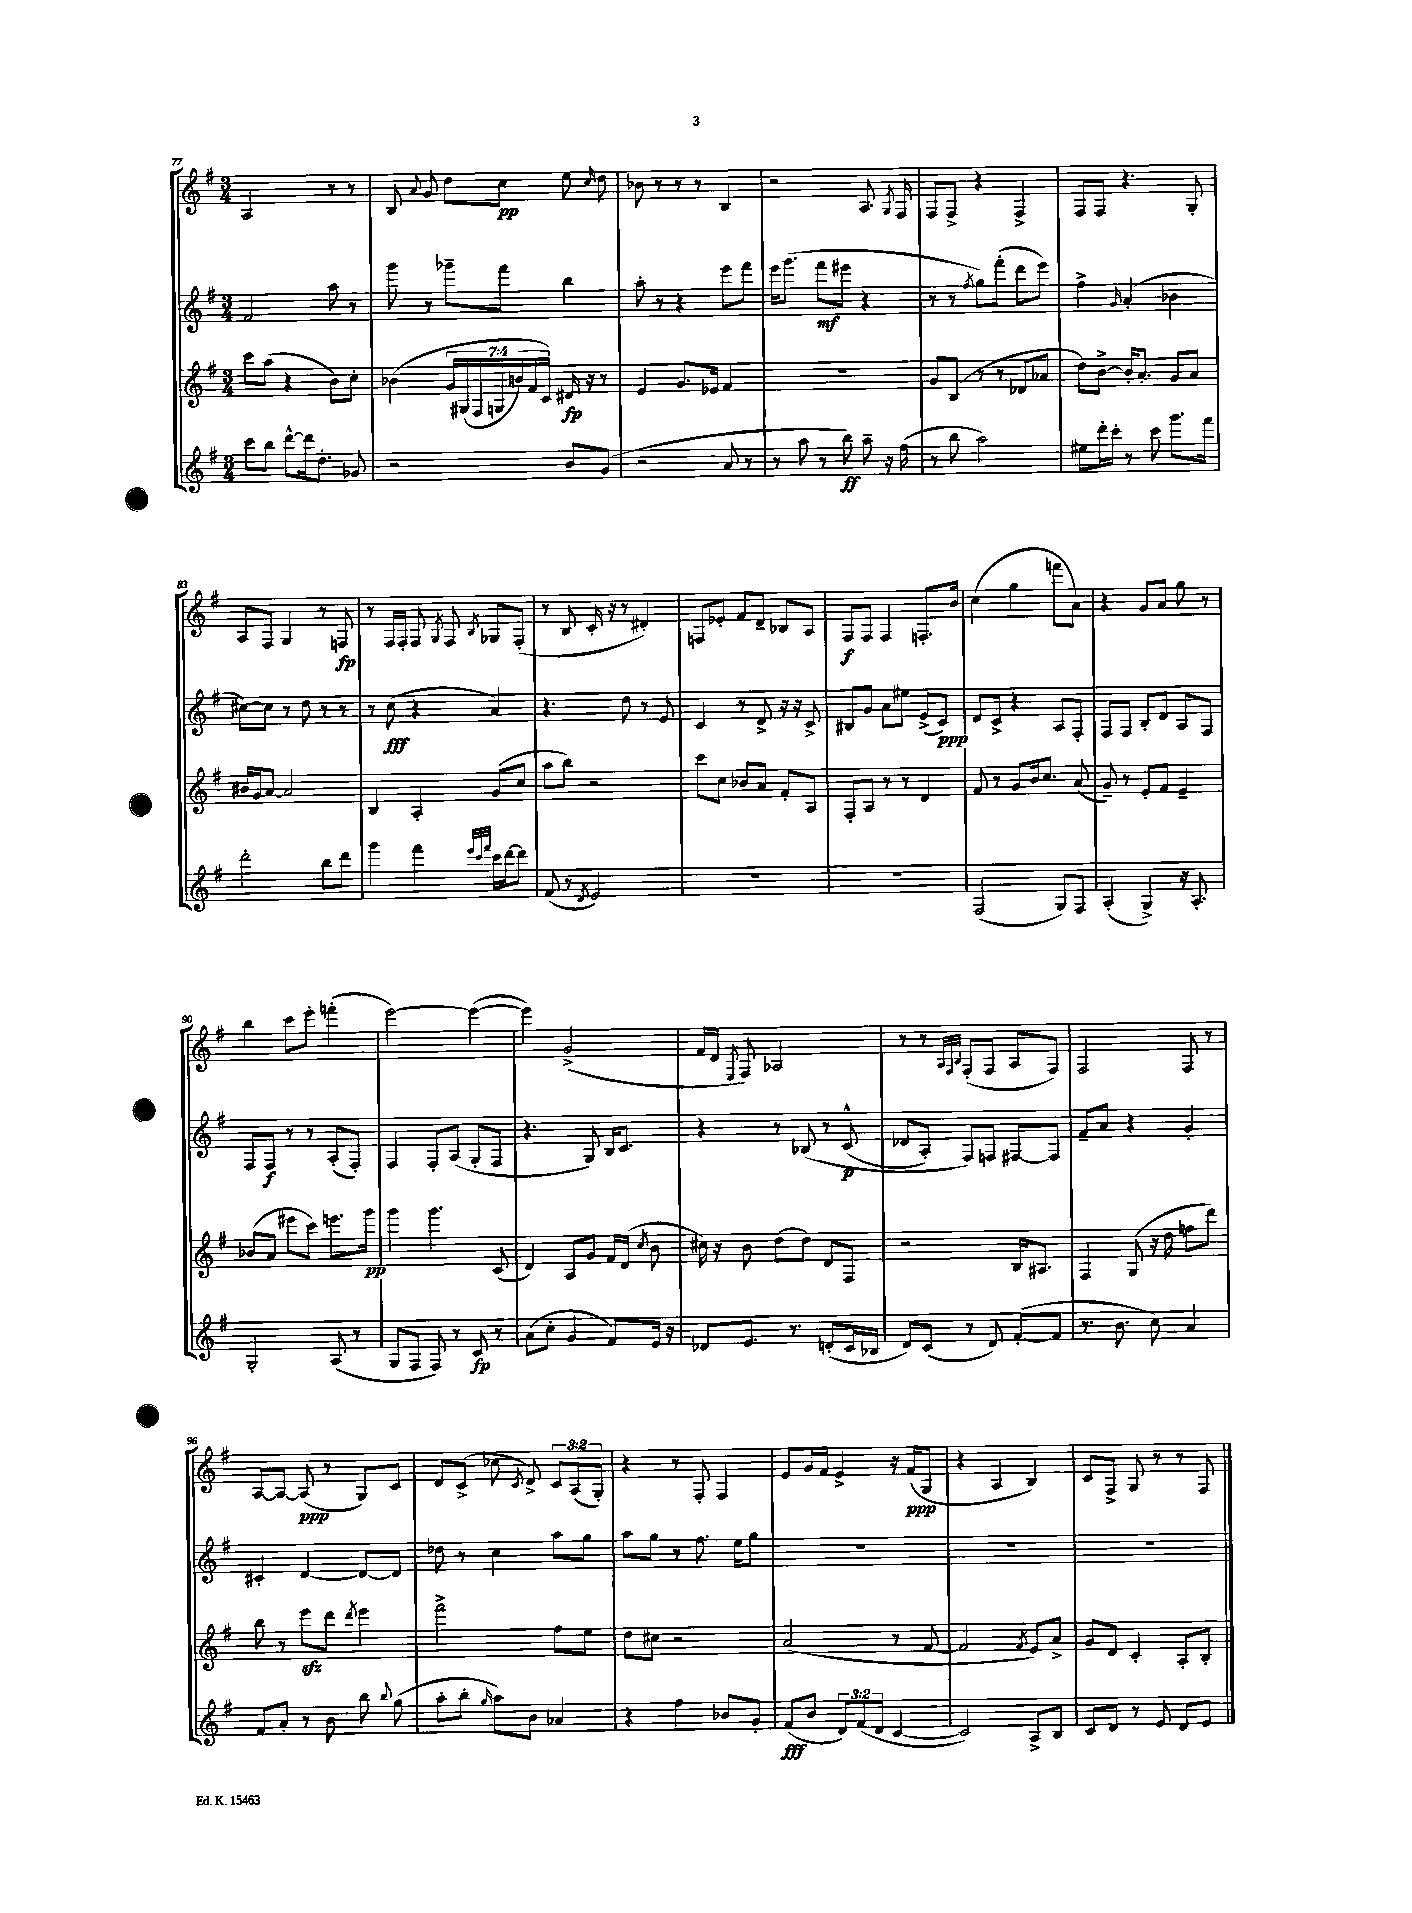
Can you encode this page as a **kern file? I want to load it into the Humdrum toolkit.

**kern	**kern	**kern	**kern
*staff4	*staff3	*staff2	*staff1
*clefG2	*clefG2	*clefG2	*clefG2
*k[f#]	*k[f#]	*k[f#]	*k[f#]
*M3/4	*M3/4	*M3/4	*M3/4
8ccc\L	8ccc\L	2f#/	2A/
8bb\J	(8aa\J	.	.
[8ddd^^\L	4r	.	.
16ddd\]k	.	.	.
8.dd'\J	.	.	.
.	8b\L)	8aa\	8r
8g-/	8cc'\J	8r	8r
=	=	=	=
2r	&(4b-\	8ggg\	8B/
.	.	.	8qqa/
.	.	8r	8g/
.	28g/LL	8ggg-~\L	8dd\L
.	(28G#/	.	.
.	28F#/	.	.
.	28G/	.	.
.	.	8fff#\J	8cc\J
.	28b/)	.	.
.	28f#/	.	.
.	28c/JJ&)	.	.
8b/L	16d#/	4bb\	8ee\
.	16r	.	.
.	.	.	16qqcc/
(8g/J	8r	.	8dd\
=	=	=	=
2r	4e/	8aa'\	8b-\
.	.	8r	8r
.	8.g/L	4r	8r
.	.	.	8r
.	16e-/Jk	.	.
8a/	4f#/	8eee\L	4B/
8r	.	8fff#\J	.
=	=	=	=
8r	2.r	16eee\LK	2r
.	.	(8.ggg\J	.
8aa\	.	.	.
8r	.	8fff#\L	.
8bb\)	.	8eee#\J	.
8aa~\	.	4r	8.A/
16r	.	.	.
.	.	.	8qG/
(16ff#\	.	.	16F#/
=	=	=	=
8r	8g/L	8r	8F#/L
8bb\	(8B/J	8r	8F#^/J
.	.	8qff#/	.
2aa\)	8r	8gg\L)	4r
.	8r	(8fff#'\J	.
.	8d-/L	8ddd\L	4F#^/
.	8a-/J	8eee\J)	.
=	=	=	=
8ee#\L	8dd\L)	4ff#^\	8F#/L
16ddd'\L	[8b^\J	.	8F#/J
16ccc'\JJ	.	.	.
.	.	16qqg/	.
8r	16b'/]LK	(4a'/	4.r
.	8.a'/J	.	.
8ccc\	.	.	.
8.ggg\L	8g/L	4b-\	.
.	8a/J	.	8G'/
16fff#\Jk	.	.	.
=	=	=	=
2ddd'\	16b#/LL	[8cc#\L)	8A/L
.	16g/J	.	.
.	[8a/J	8cc#\]J	8F#/J
.	2a/]	8r	4G/
.	.	8dd\	.
8bb\L	.	8r	8r
8ddd\J	.	8r	8F/
=	=	=	=
4ggg\	4B/	8r	8r
.	.	(8cc\	16F#/LL
.	.	.	16F#'/JJ
4fff#\	4A'/	4r	8F#/
.	.	.	8qG/
.	.	.	8F#/
32qqeee/LLL	.	.	.
32qqccc/	.	.	.
32qqfff#/JJJ	.	.	8qB/
16ccc\LL	(8g/L	4a/)	8G-/L
[16ddd\J	.	.	.
8ddd\]J	8cc/J	.	(8F#'/J
=	=	=	=
(8f#/	8aa\L	4.r	8r
8r	8bb\J)	.	8B/
8qd/	.	.	.
2e/)	2r	.	16c'/
.	.	.	16r
.	.	8dd\	8r
.	.	8r	4d#'/)
.	.	8e/	.
=	=	=	=
2.r	8ccc\L	4c/	8F/L
.	8cc\J	.	8e-'/J
.	8b-/L	8r	8f#/L
.	8a/J	8d^/	8d~/J
.	8f#'/L	16r	8B-/L
.	.	16r	.
.	8A/J	8c^/	8A/J
=	=	=	=
2.r	8F#'/L	8B#/L	8F#/L
.	8A/J	8g/J	8F#/J
.	8r	8a\L	4F#/
.	8r	8ee#\J	.
.	4d/	(8e^/L	8.F'/L
.	.	8c/J)	.
.	.	.	16b/Jk
=	=	=	=
(2F#/	8f#/	8d/L	(4cc\
.	8r	8c^/J	.
.	8g/L	4r	4gg\
.	16b/k	.	.
.	8.cc/J	.	.
8G/L)	.	8A/L	8fff\L
8F#/J	(8a/	8F#'/J	8a\J)
=	=	=	=
(4A'/	8g~/)	8F#/L	4r
.	8r	8F#/J	.
4G^/)	8e'/L	8B'/L	8g/L
.	8f#/J	8d/J	8a/J
16r	4e~/	8A/L	8gg\
8.A'/	.	.	.
.	.	8F#/J	8r
=	=	=	=
2G'/	(8b-/L	8F#/L	4bb\
.	8a/J	8F#/J	.
.	8eee#\L	8r	8ccc\L
.	8ccc\J)	8r	8eee'\J
(8A/	8.eee\L	(8A'/L	(4fff'\
8r	.	8F#'/J)	.
.	16ggg\Jk	.	.
=	=	=	=
8G/L	4ggg\	4F#/	[2eee\)
8F#/J	.	.	.
8F#/)	4.ggg\	8F#'/L	.
8r	.	(8A/J	.
8c/	.	8G'/L	(4eee\_
8r	(8c/	8F#/J	.
=	=	=	=
(8a\L	4d/)	4.r	4eee\])
8cc'\J	.	.	.
4g/	8A/L	.	(2g^/
.	8g/J	8G/)	.
8f#/L)	16f#/LL	16B/LK	.
.	(16d/JJ	8.c/J	.
.	8qcc/	.	.
16e/Jk	8b\	.	.
16r	.	.	.
=	=	=	=
8d-/L	16cc#\)	4r	16f#/LL
.	16r	.	16d/JJ
.	.	.	8qE/
8.e/J	8b\	.	8F#/)
.	(8dd\L	8r	2A-/
8.r	.	.	.
.	8dd\J)	&(8B-/	.
(8d'/L	8d/L	8r	.
16c/L	8F#/J	(8c^^/	.
16B-/JJ	.	.	.
=	=	=	=
8d/L)	2r	8d-/L	8r
(8c/J	.	8A'/J)	8r
.	.	.	32qqA/LLL
.	.	.	32qqF#/
.	.	.	32qqB/JJJ
8r	.	8F#/L&)	(8F#'/L
8d/)	.	8F/J	8F#/J
([8f#'/L	16B/LK	[8F#/L	8A/L
.	8.A#/J	.	.
8f#/]J	.	8F#/]J	8F#/J)
=	=	=	=
8.r	4F#/	8f#~/L	2F#/
.	.	8a/J	.
8.b\	.	.	.
.	(8G/	4r	.
8cc\)	16r	.	.
.	16dd\	.	.
4a/	8ff\L	4g'/	8F#/
.	8ddd\J)	.	8r
=	=	=	=
8f#/L	8bb\	4c#'/	[8A/L
8a'/J	8r	.	8A/_J
8r	8eee\L	[4d/	(8A/]
8b\	8ddd\J	.	8r
.	8qddd/	.	.
8bb\	4eee\	8d/_L	8G/L)
8qqbb/	.	.	.
(8gg\	.	8d/]J	8c/J
=	=	=	=
8aa'\L	2fff#^\	8dd-\	8d/L
8bb'\J	.	8r	(8c^/J
16qqgg/	.	.	.
8aa\L)	.	4cc\	8cc-\
.	.	.	8qc/
8b\J	.	.	8d^/)
4a-/	8ff#\L	8aa\L	12c/L
.	.	.	(12A/
.	8ee\J	8gg\J	.
.	.	.	12G'/J)
=	=	=	=
4r	8dd\L	8aa\L	4r
.	8cc#\J	8gg\J	.
4ff#\	2r	8r	8r
.	.	8.ff#\	8F#'/
8b-/L	.	.	4F#/
.	.	16ee\LK	.
8g'/J	.	8gg\J	.
=	=	=	=
(8f#/L	(2a/	2.r	8e/L
8b/J	.	.	16g/L
.	.	.	16f#/JJ
12d/L)	.	.	4e^/
(12f#/	.	.	.
12d/J	.	.	.
[4c/	8r	.	16r
.	.	.	(16f#/LK
.	[8f#/	.	8G/J
=	=	=	=
2c/])	2f#/]	2.r	4r
.	.	.	4A/
.	8qf#/	.	.
8A^/L	8e/L)	.	4B/)
8B/J	8a^/J	.	.
=	=	=	=
8c/L	8g/L	2.r	8c/L
8d/J	8d/J	.	8F#^/J
8r	4c'/	.	8G/
8e/	.	.	8r
8d/L	8A'/L	.	8r
8e/J	8B'/J	.	8F#/
==	==	==	==
*-	*-	*-	*-
